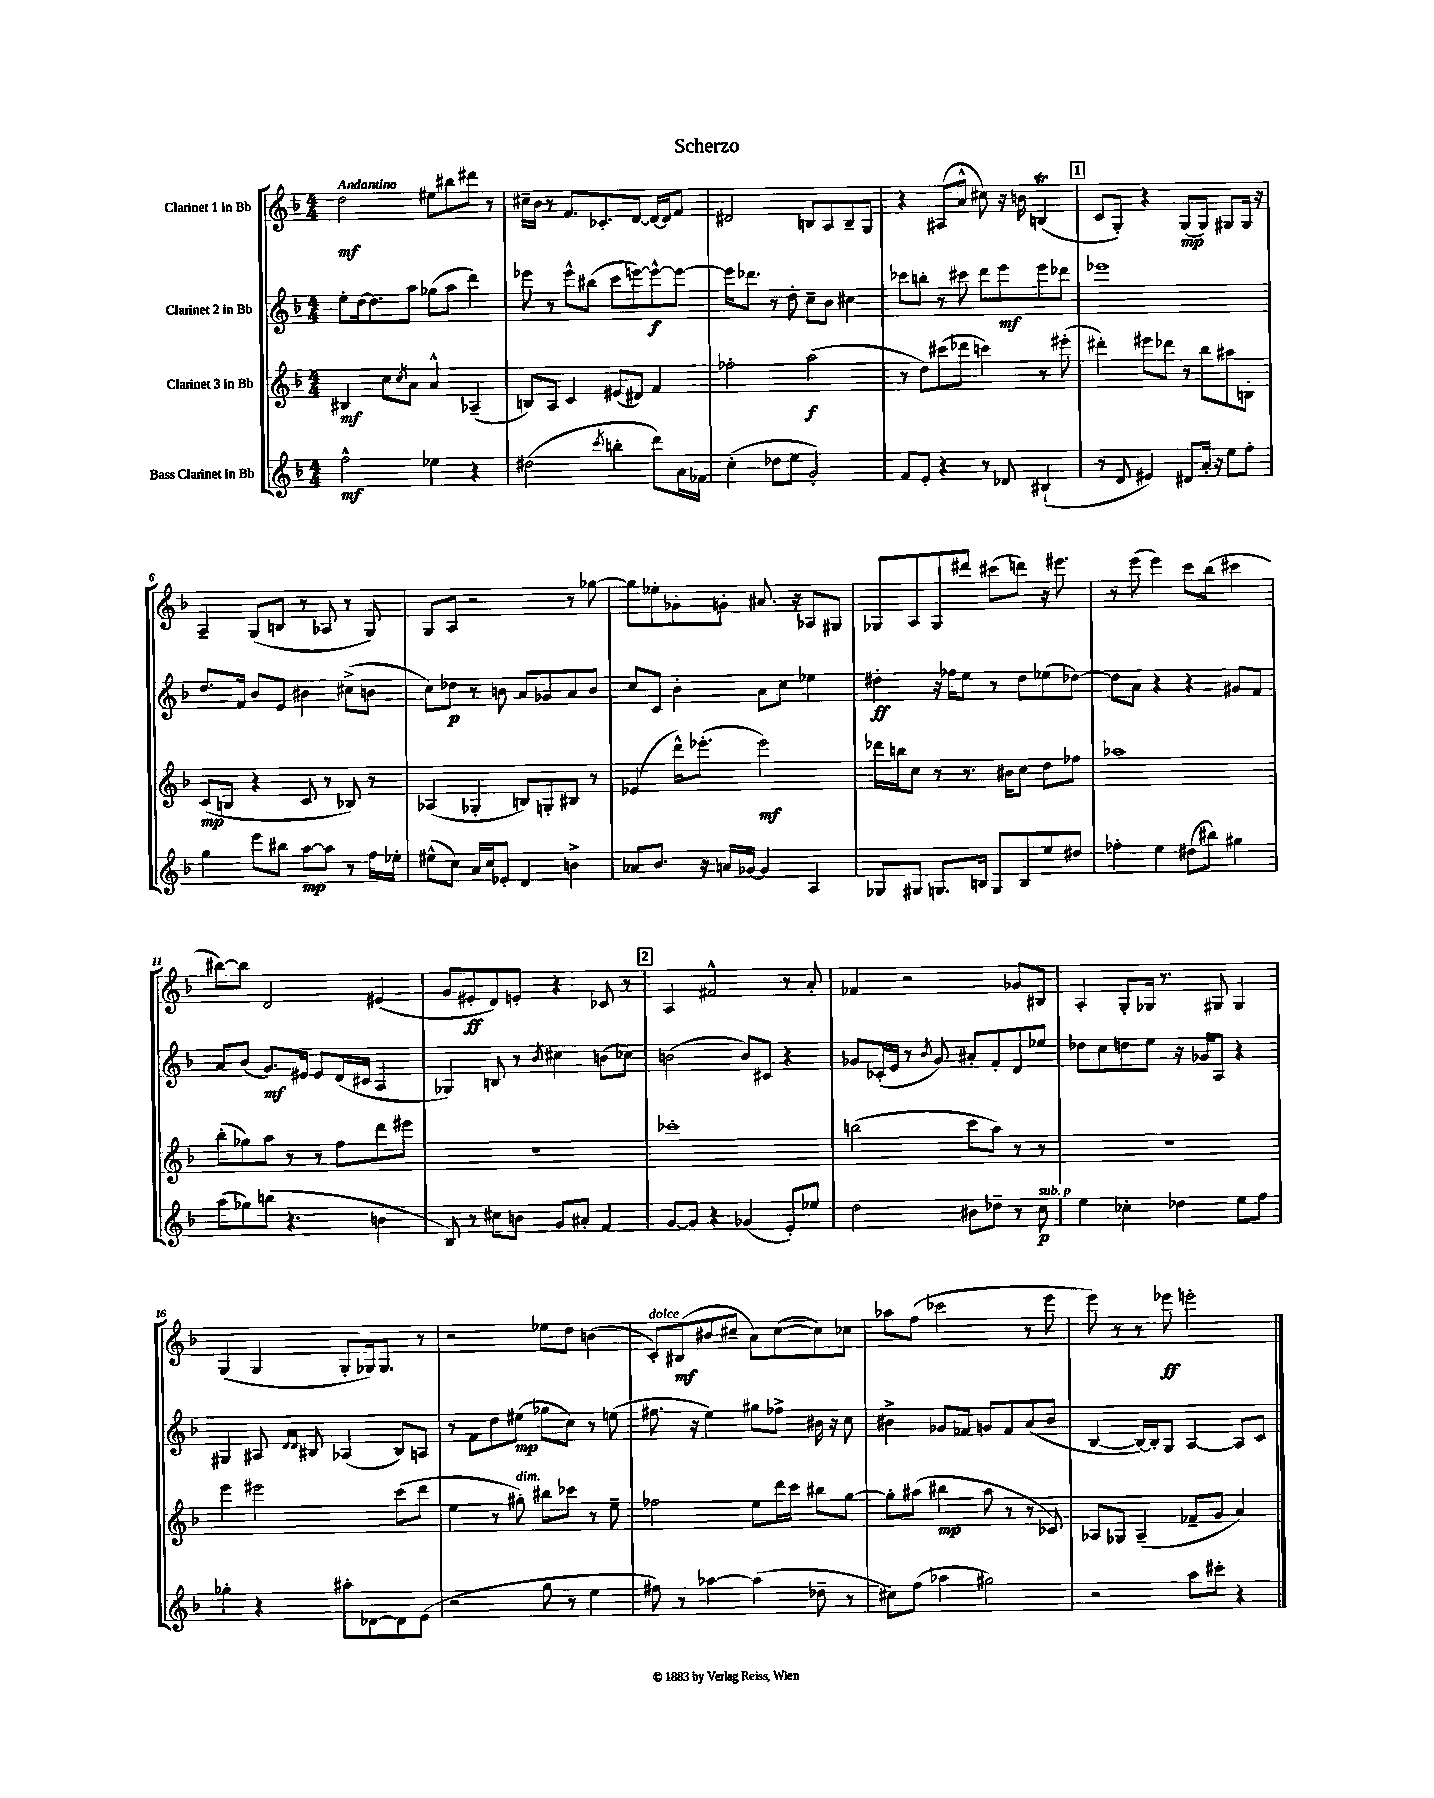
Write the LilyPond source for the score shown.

\header { title = "Scherzo" }
<<
\new StaffGroup <<
\new Staff = "s0" \with { instrumentName = "Clarinet 1 in Bb" } {
    \clef treble \key f \major \numericTimeSignature \time 4/4 \tempo "Andantino"
    d''2\mf eis''8 bis''8 dis'''8 r8 |
    cis''16-- bes'16 r8 f'8. ces'8.-. d'8~ d'16~ d'16 f'8 |
    dis'2 b8 a8 b8-- g8 |
    r4 ais8( a'8-^ cis''8) r16 b'16 b4\trill( |
    \mark \markup { \box "1" } c'8 g8-.) r4 g8\mp( g8) gis8 gis16 r16 |
    a4-- g8( b8 r8 aes8 r8 g8) |
    g8 a8 r2 r8 ges''8~ |
    ges''8 ees''8-. ges'8-. g'8-. ais'8. r16 aes8 gis8 |
    ges8 a8 ges8 dis'''8 cis'''8( d'''8) r16 eis'''8. |
    r8 e'''8( e'''4) c'''8 bes''8( cis'''4 |
    bis''8~) bis''8 d'2 eis'4( |
    g'8 eis'8-.\ff d'8) e'8-. r4 ces'8 r8 |
    \mark \markup { \box "2" } a4 fis'2-^ r8 a'8-. |
    fes'4 r2 ges'8 bis8 |
    a4-. g8-. ges16 r8. gis8 gis4 |
    g4( g4 g8-. ges16) ges8. r8 |
    r2 ees''8 d''8 b'4( |
    c'8-.^\markup { \italic "dolce" }) bis8\mf( bis'8 cis''8-- a'8) cis''8~( cis''8) ces''8 |
    aes''8 f''8( ces'''2 r8 e'''8 |
    e'''8) r8 r8 ees'''8\ff e'''2-. \bar "|." |
}
\new Staff = "s1" \with { instrumentName = "Clarinet 2 in Bb" } {
    \clef treble \key f \major \numericTimeSignature \time 4/4
    e''8-. d''16~ d''8. a''8 ges''8( a''8 d'''4) |
    ees'''8 r8 ees'''8-^ bis''8( c'''8 e'''8~) e'''8~-^\f e'''8~ |
    e'''16 des'''8. r8 d''8-. c''8-- bes'8 cis''4 |
    ces'''8 b''8-. r8 cis'''8 d'''8 e'''8\mf e'''8 des'''8 |
    \mark \markup { \box "1" } ees'''1 |
    d''8. f'16 bes'8 e'8 bis'4 cis''8->( b'8 |
    c''8) des''8\p r8 b'8 a'8 ges'8 a'8 b'8 |
    c''8 c'8 bes'4-. a'8 c''8 ees''4 |
    dis''4-.\ff r16 fes''16 e''8 r8 dis''8 ees''8( des''8~) |
    des''8 a'8 r4 r4 gis'8 f'8 |
    a'8 bes'8( g'8.\mf) eis'16 eis'8 d'16( cis'16 a4 |
    ges4) b8 r8 \acciaccatura { bes'8 } cis''4 b'8( ces''8) |
    \mark \markup { \box "2" } b'2( b'8) cis'8 r4 |
    ges'8 ces'16-.( e'16 r8 \acciaccatura { bes'8 } ges'8) ais'8-. f'8-. d'8 ees''8 |
    des''8 c''8 d''8 e''8 r16 ges'16 a8 r4 |
    gis4 ais8 \grace { d'16 d'16 } bis8 aes4( bis8) a8 |
    r8 f'8 d''8 eis''8\mp( ges''8 c''8) r8 e''8( |
    fis''8. r16 e''4) gis''8 fes''8-> bis'16 r16 c''8 |
    bis'4-> ges'8 fes'8 g'8 fes'8 a'8( bis'8 |
    bes4~ bes16~) bes16-. g8 a4~ a8 c'8 \bar "|." |
}
\new Staff = "s2" \with { instrumentName = "Clarinet 3 in Bb" } {
    \clef treble \key f \major \numericTimeSignature \time 4/4
    bis4\mf c''8 \acciaccatura { c''8 } a'8 a'4-^ aes4--( |
    b8) a8 c'4 eis'8( dis'8) f'4 |
    fes''2-. a''2\f( |
    r8 d''8) cis'''8( des'''8 c'''4) r8 eis'''8-.( |
    \mark \markup { \box "1" } dis'''4-.) eis'''8 des'''8 r8 bes''8 ais''8 b8-. |
    c'8\mp( b8 r4 c'8 r8 bes8) r8 |
    aes4( ges4-. b8) g8-. bis8 r8 |
    ees'4( d'''16-^) ees'''8.-.( ees'''2\mf) |
    des'''16 b''16 c''8 r8 r8. bis'16 c''8 d''8 fes''8 |
    aes''1 |
    bes''8-.( ges''8) a''8 r8 r8 f''8 d'''8 eis'''8 |
    r1 |
    \mark \markup { \box "2" } ces'''1-. |
    b''2( c'''8 a''8) r8 r8 |
    R1 |
    e'''4 eis'''2 c'''8( d'''8 |
    e''4 r8 gis''8-.^\markup { \italic "dim." }) bis''8 ces'''8 r8 e''8-- |
    fes''2 e''8 d'''16 c'''16 bis''8 g''8~ |
    g''8-. ais''8( bis''4\mp ais''8 r8 r8 ces'8) |
    aes8 ges8 aes4--( fes'8-- g'8 a'4) \bar "|." |
}
\new Staff = "s3" \with { instrumentName = "Bass Clarinet in Bb" } {
    \clef treble \key f \major \numericTimeSignature \time 4/4
    f''2-^\mf ees''4 r4 |
    dis''2( \acciaccatura { c'''8 } b''4-. d'''8) a'16 fes'16 |
    c''4-.( des''8 e''8 g'2-.) |
    f'8 e'8-. r4 r8 des'8 bis4-!( |
    \mark \markup { \box "1" } r8 d'8 eis'4) dis'8 a'16-. r16 e''8 f''8-. |
    g''4 e'''8 bis''8 a''8~\mp a''8 r8 f''16 ees''16-. |
    eis''8-^( c''8) a'16 c''16 ees'8-. d'4 b'4-> |
    aes'8 bes'8. r16 a'16 ges'16~ ges'4 a4 |
    ges8 gis8 g8. b16 g8 b8 e''8 dis''8 |
    fes''4-. e''4 dis''8( bis''8) gis''4 |
    a''8( ges''8) b''8( r4. b'4 |
    bes8) r8 cis''8 b'8 g'8 ais'8-. f'4 |
    \mark \markup { \box "2" } g'8~ g'8 r4 ges'4( e'8-.) ees''8 |
    d''2 bis'8 des''8-- r8 c''8\p^\markup { \italic "sub. p" } |
    e''4 ces''4-. des''4 e''8 f''8 |
    ges''4-. r4 ais''8-. des'8~ des'8 e'8( |
    r2 g''8 r8 e''4 |
    fis''8) r8 aes''4~ aes''4( des''8-- r8 |
    cis''8) f''8( aes''4 gis''2) |
    r2 a''8 cis'''8-. r4 \bar "|." |
}
>>
>>
